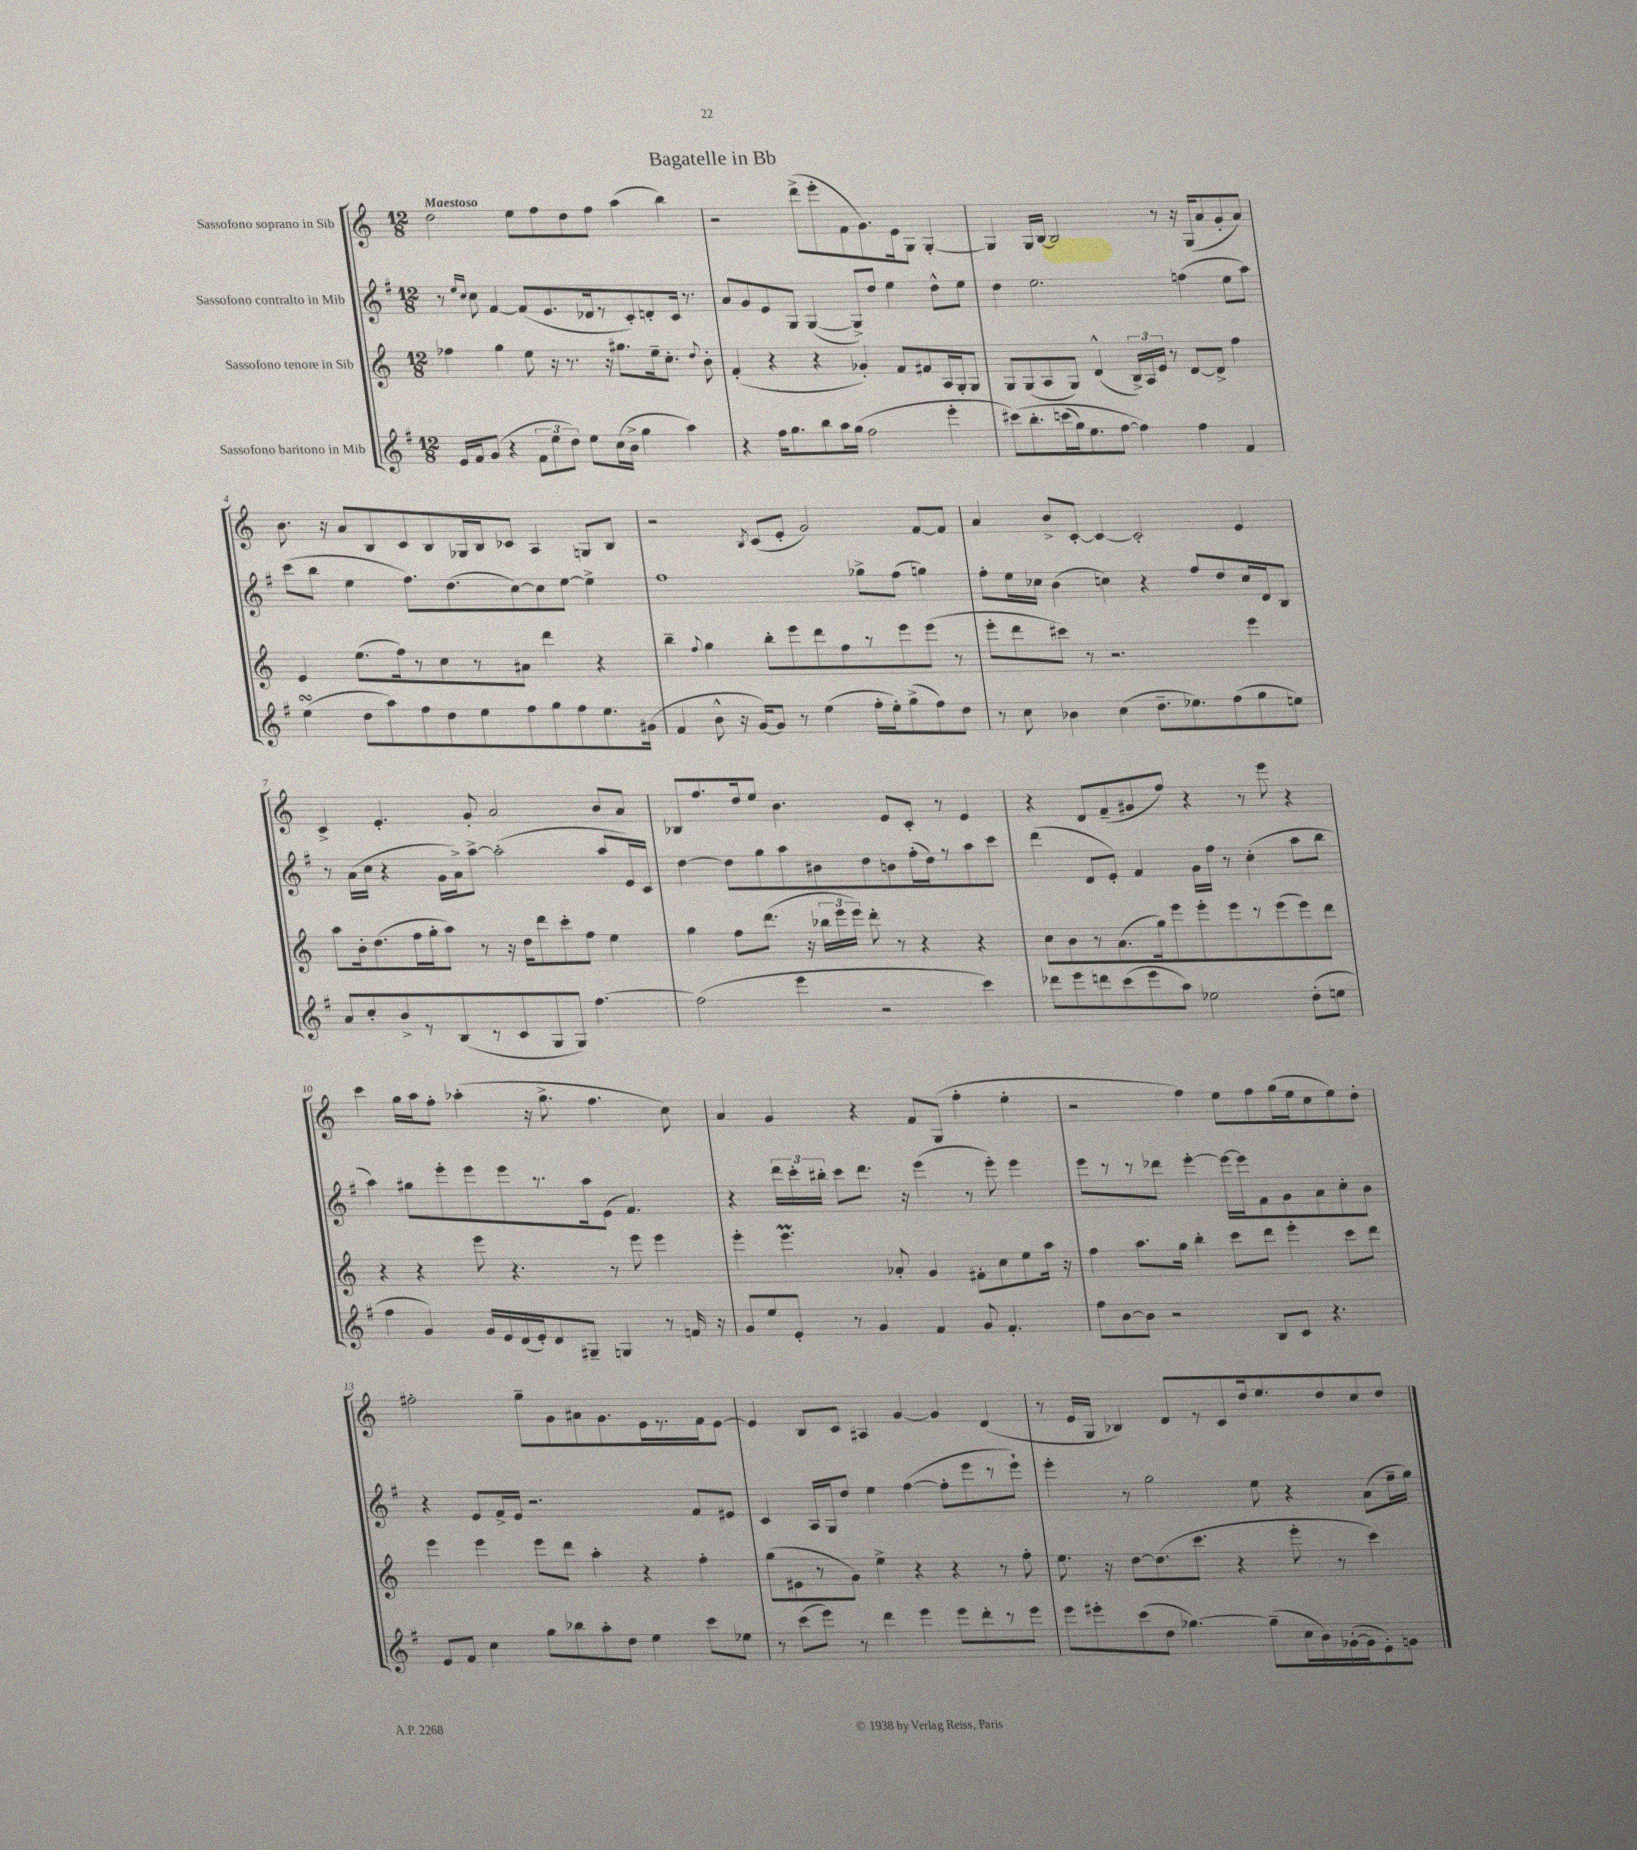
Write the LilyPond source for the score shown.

\header { title = "Bagatelle in Bb" }
<<
\new StaffGroup <<
\new Staff = "s0" \with { instrumentName = "Sassofono soprano in Sib" } {
    \clef treble \key c \major \numericTimeSignature \time 12/8 \tempo "Maestoso"
    \autoBeamOff d''2 e''8[ f''8 d''8 f''8] a''4( b''4) |
    r2 d'''8[->( e'''8-. f'8 g'8.) e'16 g8] g4~-. |
    g4 g16[ b16]~ b2 r8 r16 g16[( a'8 g'8-. a'8]) |
    b'8. r16 a'8[ b8 c'8 b8 ges16 b16 ces'8] a4 g8[ b8] |
    r2 \acciaccatura { b8 } c'8[( e'8]-. g'2) f'8[~ f'8] |
    a'4 b'8[-> c'8]~-. c'4~ c'2-. e'4 |
    c'4-> e'4.-. g'8-. a'2 b'8[ a'8] |
    bes8[ f''8. d''16 e''8] b'4. e'8[ c'8]-. r8 e'4 |
    r4 d'8[ f'8--( gis'8 f''8]) r4 r8 e'''8 r4 |
    c'''4 g''16[ a''16 f''8]-. aes''4-.( r16 g''8.-> f''4. c''8) |
    a'4 g'4 r4 f'8[ g8]( f''4-. e''4-. |
    r2 f''4) e''8[ f''8 g''16( e''16 c''8 e''8) d''8]-. |
    fis''2-. g''8[-- g'8 ais'8 g'8. e'16 r8. f'16 e'8]~ |
    e'4 b8[ c'8] ais4 g'4~ g'4 d'4( |
    r8 e'16[ g16] bes4) d'8[ r8 c'8 d''16 e''8. d''8 c''8 d''8] \bar "|." |
}
\new Staff = "s1" \with { instrumentName = "Sassofono contralto in Mib" } {
    \clef treble \key g \major \numericTimeSignature \time 12/8
    \autoBeamOff r8 \grace { e''16[ c''16] } c''8 fis'4~ fis'8[( e'8. des'16 r8 c'8-.) d'8-. c'16] r8. |
    a'8[ g'8 e'8 g8] g4~( g8[->) d''8] e''4 d''8[-^ e''8] |
    d''4 e''2. f''4( e''8[ a''8]) |
    c'''8[( b''8] e''4 fis''8.[) d''8.( c''8~) c''8 e''8]~ e''4-> |
    fis''1 ges''8[-> fis''8]( g''4) |
    fis''8[-. e''16 ces''16] b'4( c''4) r4 fis''8[ d''8 c''16 d'16 b8] |
    r8 a'16[( c''16] r4 g'16[ a'16->) a''8]~-> a''2-.( a''8[ e'16) c'16] |
    d''4~ d''8[ g''8 a''8 bis'8 d''8 b'8 fis''16-.( d''16) r8 a''8 c'''8] |
    d'''4( d'8[ e'8]-.) fis'4 g'16[ fis''16] r8 c''4-.( a''8[ b''8] |
    a''4) gis''8[ e'''8-. e'''8 e'''8 r8. a''16 e'8]( fis'4.) |
    r4 \tuplet 3/2 { d'''16[ c'''16-. bis''16]-. } c'''8[ d'''8.] r16 e'''4( r8 e'''8-.) e'''4 |
    e'''8[ r8 r8 des'''8] e'''4~-. e'''16[~ e'''16 fis'8 g'8 a'8 c''8-. b'8] |
    r4 e'8[ fis'16-> e'16] r2. fis'8[ eis'8] |
    c'4 a16[ g16 d''8] e''4 fis''4~( fis''8[-. e'''8 r8 e'''8]-!) |
    e'''4-. r8 g''2 e''8 r4 a'8[( fis''16-- g''16]) \bar "|." |
}
\new Staff = "s2" \with { instrumentName = "Sassofono tenore in Sib" } {
    \clef treble \key c \major \numericTimeSignature \time 12/8
    \autoBeamOff fes''4 g''4 e''8 r16 r8. r16 gis''8.[ e''16-- c''8.]-. \appoggiatura { d''8 } b'8-. |
    f'4-.( r4 r4 ges'4-.) f'8[ fis'8 a16 g16-. g8] |
    g8[ g8( a8 g8]) d'4-^( \tuplet 3/2 { b16[->) a16 e'16] } r8 d'8[~ d'8]-> f''4 |
    e'4 e''8.[( f''16) r8 c''8 r8 ais'8] d'''4 r4 |
    b''4-- \appoggiatura { f''8 } g''4 b''8[-. e'''8 d'''8 f''8 r8 e'''8 e'''8]( r8 |
    e'''8[-. d'''8 cis'''8]) r8 r2. e'''4 |
    a''8[ b'16-. d''8.( f''16 g''16-. a''8]) r8 r16 d''16[ d'''8 c'''8-. f''8] e''4 |
    g''4 f''8[ d'''8.]( r16 \tuplet 3/2 { bes''16[ e'''16 e'''16]) } d'''8-. r8 r4 r4 |
    c''8[ b'8 r8 a'8.( g''16) e'''8 e'''8-. e'''8 r8 e'''8( e'''8) d'''8] |
    r4 r4 e'''8 r4. r8 e'''8 e'''4 |
    e'''4-. e'''4.\prall aes'8-. g'4 fis'8[-. c''8 e''8 a''16] r16 |
    f''4 a''8.[ g''16] b''4-. c'''8[ d'''8] e'''4-. c'''8[ d'''8] |
    e'''4 e'''4 e'''8[ d'''8] a''4-. r4 f''4-. |
    g''8[( eis'8 r8 g'8]) e''4-> r4 r4 r8 f''8-. |
    e''8. r16 d''8[~ d''8.( c'''8.] r4 e'''8-. r8 c'''4) \bar "|." |
}
\new Staff = "s3" \with { instrumentName = "Sassofono baritono in Mib" } {
    \clef treble \key g \major \numericTimeSignature \time 12/8
    \autoBeamOff e'16[ fis'16 g'8]( r4 \tuplet 3/2 { fis'8[ e''8 d''8]) } e''8[ c''16( b'16]-> g''4 a''4) |
    r4 fis''16[ g''8. b''8 a''16 g''16]( fis''2 e'''4-. |
    cis'''8[)\( b''8.-. c'''16( g''16) e''8. fis''8]~ fis''4\) fis''4 fis'4 |
    e''4\turn( d''8[ a''8) fis''8 d''8 e''8 fis''8 g''8 fis''8 e''8. gis'16]( |
    fis'4 b'8-^ r16 g'16[~) g'8] r8 e''4( fis''16[-. e''16-.) g''8->( fis''8) d''8] |
    r8 c''8 bes'4 c''4( d''8.[-- ees''8.) fis''8( g''8 e''8]) |
    a'8[ c''8-. b'8-> r8 b8( r8 c'8 g8 g8]) fis''4.~ |
    fis''2( e'''4 r2 c'''4) |
    des'''8[ e'''8 d'''8 c'''8( e'''8 a''8]) ees''2 d''8[-.( e''8] |
    fis''4 g'4) g'16[ e'16 d'16( e'16-.) d'8 gis8]-- g4 r8 f'16 r16 |
    g'8[ e''8 e'8]-. r8 g'4 fis'4 g'8 fis'4.-. |
    fis''8[ b'8~ b'8] r2 b8[ c'8] r4. |
    e'8[ fis'8] c''4 g''8[ bes''8 a''8-. d''8] e''4 c'''8[ ees''8] |
    r8 c'''8[( e'''8]) r8 d'''4 e'''4 e'''8[ d'''8-. r8 e'''8] |
    e'''8[ eis'''8-. c'''8( d''8] ges''4.~) ges''8[--( c''16 b'16) ges'16~-.( ges'16 e'8-.) g'8] \bar "|." |
}
>>
>>
